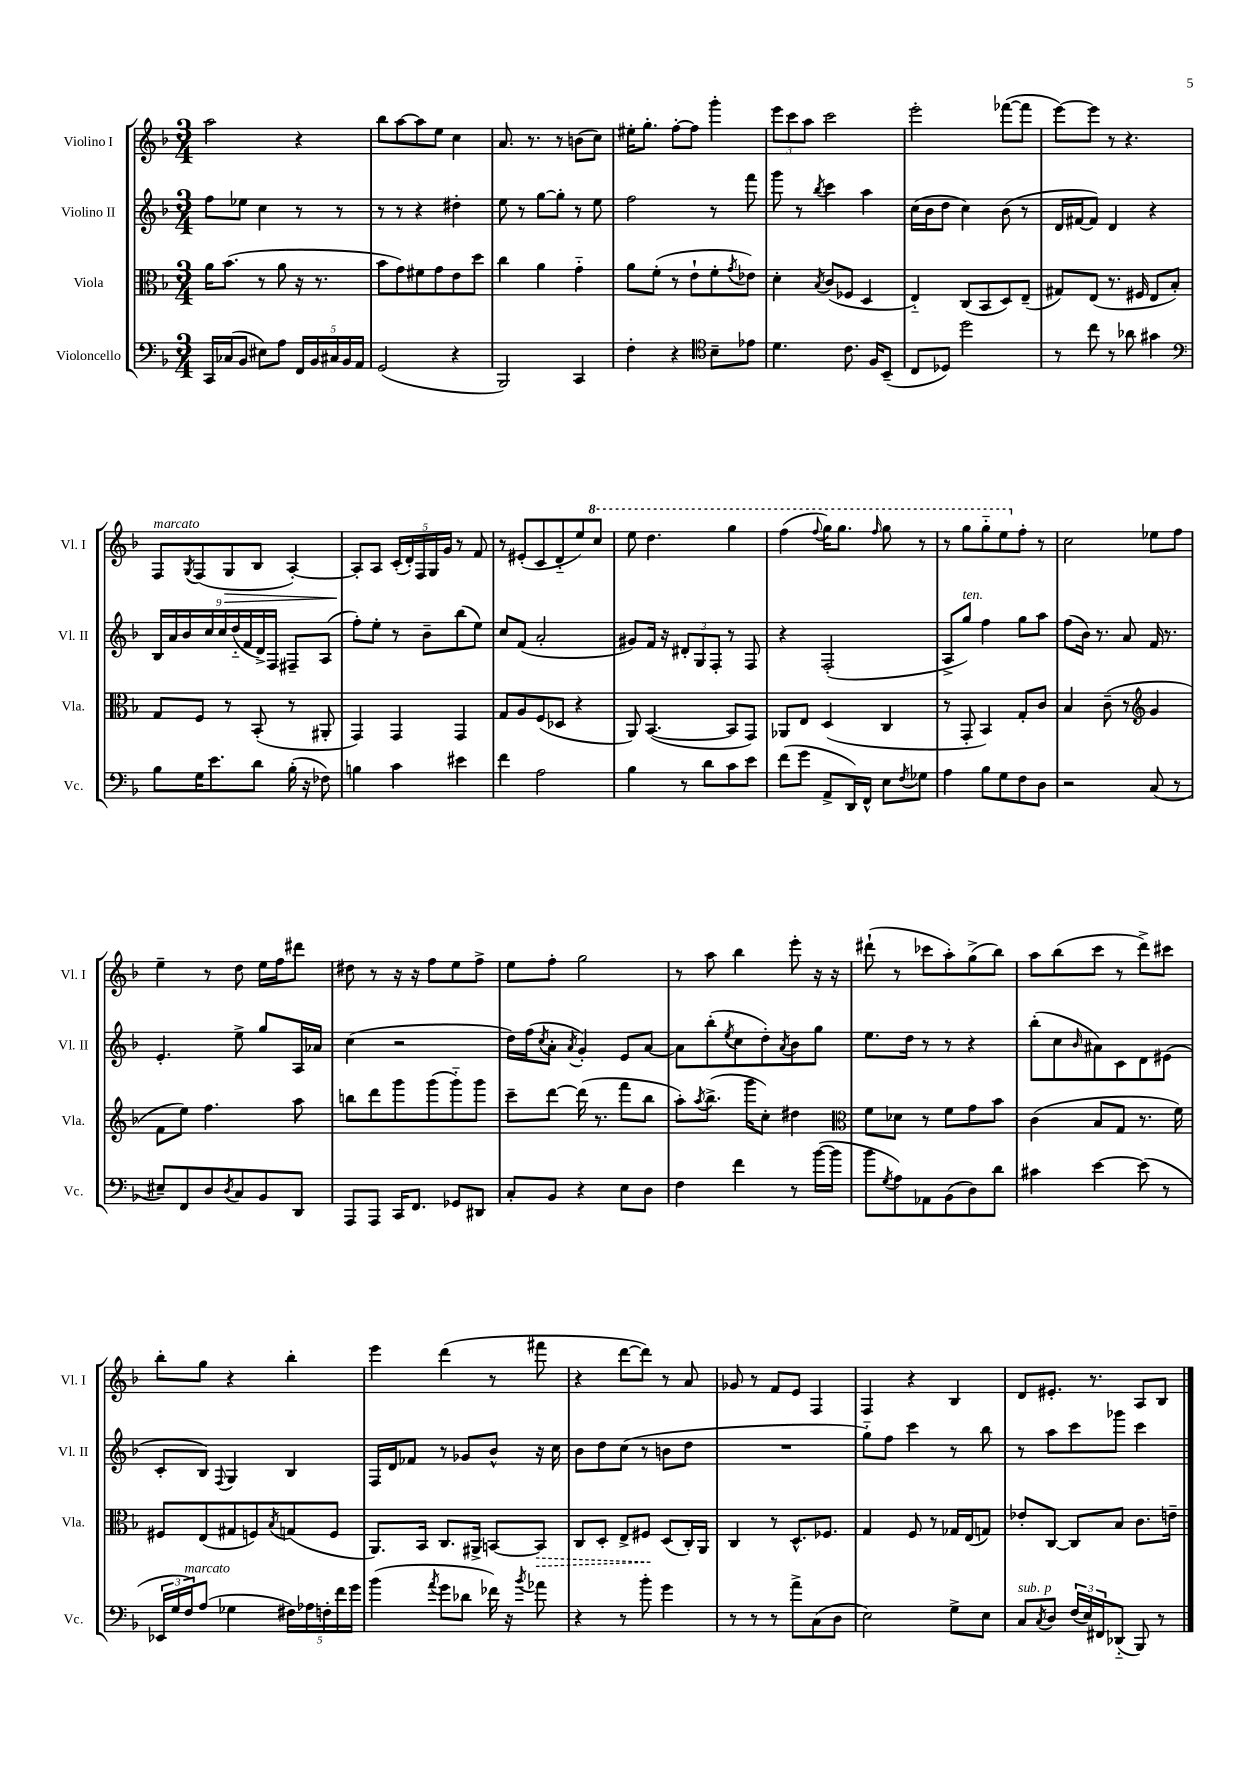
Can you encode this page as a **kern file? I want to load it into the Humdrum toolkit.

**kern	**kern	**kern	**kern
*staff4	*staff3	*staff2	*staff1
*clefF4	*clefC3	*clefG2	*clefG2
*k[b-]	*k[b-]	*k[b-]	*k[b-]
*M3/4	*M3/4	*M3/4	*M3/4
16CC/LL	16a\LK	8ff\L	2aa\
(16C-/J	(8.b-\J	.	.
8BB-/J	.	8ee-\J	.
8E#\L)	8r	4cc\	.
8A\J	8a\	.	.
20FF/LL	16r	8r	4r
20BB-/	.	.	.
.	8.r	.	.
20C#/	.	.	.
.	.	8r	.
20BB-/	.	.	.
20AA/JJ	.	.	.
=	=	=	=
(2GG/	8b-\L	8r	8bb-\L
.	8g\)	8r	[8aa\
.	8f#\	4r	8aa\]
.	8g\	.	8ee\J
4r	8e\	4dd#'\	4cc\
.	8dd\J	.	.
=	=	=	=
2BBB-/)	4cc\	8ee\	8.a/
.	.	8r	.
.	.	.	8.r
.	4a\	[8gg\L	.
.	.	8gg'\]J	8r
4CC/	4g'~\	8r	(8b\L
.	.	8ee\	8cc\J)
=	=	=	=
4F'\	8a\L	2ff\	16ee#'\LK
.	.	.	8.gg'\J
.	(8f'\J	.	.
4r	8r	.	[8ff'\L
.	8e`\L	.	8ff\]J
*clefC4	*	*	*
8B-~\L	8f'\	8r	4ggg'\
.	8qg/	.	.
8e-\J	8e-\J)	8fff\	.
=	=	=	=
4.d\	4d'\	8ggg\	12eee\L
.	.	.	12ccc\
.	.	8r	.
.	.	.	12aa\J
.	8qB-/	8qbb-/	.
.	(8c/L	4ccc\	2ccc\
8.c\	8F-/J	.	.
.	4D/	4aa\	.
16F/LK	.	.	.
(8BB-~/J	.	.	.
=	=	=	=
8C/L	4E'~/)	(16cc\LL	2eee'\
.	.	16b-\J	.
8D-/J)	.	8dd\J	.
2dd\	(8C/L	4cc\)	.
.	8BB-/	.	.
.	8D/)	(8b-\	([8fff-\L
.	(8E~/J	8r	8fff-\]J
=	=	=	=
8r	8G#/L)	16d/LL	[8eee\L)
.	.	[16f#/J	.
8cc\	(8E/J	8f#/]J)	8eee\]J
8r	8.r	4d/	8r
8a-\	.	.	4.r
.	16F#/	.	.
4g#\	8E/L	4r	.
.	8B-'/J)	.	.
=	=	=	=
*clefF4	*	*	*
8B-\L	8G/L	18B-/LL	8F/L
.	.	18a/	.
.	.	18b-/	.
.	.	.	8qG/
16G\K	8F/J	.	(8F/
.	.	18cc/	.
8.e\	.	.	.
.	.	18cc/	.
.	8r	.	8G/
.	.	(18dd'~/	.
.	.	18f/	.
8d\J	(8BB-'/	.	8B-/J
.	.	18d^/)	.
.	.	18F/JJ	.
(16B-'\	8r	8F#~/L	[4A'/)
16r	.	.	.
8F-\)	8AA#'/	(8A/J	.
=	=	=	=
4B\	4GG/)	8ff'\L)	8A'/]L
.	.	8ee'\J	8A/J
4c\	4GG/	8r	(20c'/LL
.	.	.	20d'/)
.	.	.	20F/
.	.	8b-~\L	.
.	.	.	20G/
.	.	.	20g/JJ
4e#\	4GG/	(8bb-\	8r
.	.	8ee\J)	8f/
=	=	=	=
4f\	8G/L	8cc/L	8r
.	8A/	(8f/J	(8e#'/L
2A\	(8F/	2a'/	8c/
.	8D-/J	.	8d'~/
.	4r	.	8ee/)
.	.	.	8ccc/J
=	=	=	=
4B-\	8AA/)	8g#/L)	8eee\
.	([4.BB-/	16f/Jk	4.ddd\
.	.	16r	.
8r	.	12d#'/L	.
.	.	12G/	.
8d\L	.	.	.
.	.	12F'/J	.
8c\	8BB-/]L	8r	4ggg\
8e\J	8GG/J)	8F/	.
=	=	=	=
(8f\L	8AA-/L	4r	(4fff\
8g\J	8E/J	.	.
.	.	.	8qqfff/
8AA^/L	(4D/	(2F'/	16ggg\LK)
.	.	.	8.ggg\J
16DD/L)	.	.	.
16FF^^/JJ	.	.	.
.	.	.	16qqfff/
8E\L	4C/	.	8ggg\
8qF/	.	.	.
8G-\J	.	.	8r
=	=	=	=
4A\	8r	8A^/L	8r
.	8GG'/	8gg/J)	8ggg\L
8B-\L	4BB-/)	4ff\	8ggg'~\
8G\	.	.	8eee\
8F\	8G'/L	8gg\L	8ff'\J
8D\J	8c/J	8aa\J	8r
=	=	=	=
2r	4B-/	(8ff\L	2cc\
.	.	16b-\Jk)	.
.	.	8.r	.
.	(8c~\	.	.
.	8r	8a/	.
*	*clefG2	*	*
(8C/	4g/	16f/	8ee-\L
.	.	8.r	.
8r	.	.	8ff\J
=	=	=	=
8E#~/L)	8f\L	4.e'/	4ee~\
8FF/	8ee\J)	.	.
8D/	4.ff\	.	8r
8qD/	.	.	.
8C/	.	8ee^\	8dd\
8BB-/	.	8gg/L	16ee\LL
.	.	.	16ff\J
8DD/J	8aa\	16A/L	8ddd#\J
.	.	16a-/JJ	.
=	=	=	=
8AAA/L	8bb\L	(4cc\	8dd#\
8AAA/J	8ddd\	.	8r
16CC/LK	8ggg\	2r	16r
8.FF/J	.	.	16r
.	(8ggg\	.	8ff\L
8GG-/L	8ggg'~\)	.	8ee\
8DD#/J	8ggg\J	.	8ff^\J
=	=	=	=
8C'/L	8ccc~\L	16dd\LL)	8ee\L
.	.	(16ff\J	.
.	.	8qcc/	.
8BB-/J	[8ddd\J	8a'\J	8ff'\J
.	.	8qa/	.
4r	(16ddd\]	4g'/)	2gg\
.	8.r	.	.
8E\L	8fff\L	8e/L	.
8D\J	8bb-\J	[8a/J	.
=	=	=	=
4F\	8aa'\L)	8a\]L	8r
.	8qaa/	.	.
.	(8.bb-^\J	(8bb-'\	8aa\
.	.	8qee/	.
4f\	.	8cc\	4bb-\
.	16ggg\LK	.	.
.	8cc'\J)	8dd'\)	.
.	.	8qa/	.
8r	4dd#\	8b-\	8eee'\
([16b-\LL	.	8gg\J	16r
16b-\]JJ	.	.	16r
=	=	=	=
*	*clefC3	*	*
8b-\L	8f\L	8.ee\L	(8ddd#`\
8qG/	.	.	.
8A\)	8d-\J	.	8r
.	.	16dd\Jk	.
8AA-\	8r	8r	8ccc-\L
(8BB-\	8f\L	8r	8aa'\)
8D\)	8g\	4r	(8gg^\
8d\J	8b-\J	.	8bb-\J)
=	=	=	=
4c#\	(4c\	(8bb-'\L	8aa\L
.	.	8cc\	(8bb-\
.	.	16qqb-/	.
[4e\	8B-/L	8a#\)	8ccc\J
.	8G/J	8c\	8r
(8e\]	8.r	8d\	8ddd^\L)
8r	.	(8e#\J	8ccc#\J
.	16f\)	.	.
=	=	=	=
24EE-/LL	8F#/L	8c'/L	8bb-'\L
24G/	.	.	.
24F/J)	.	.	.
(8A/J	(8E/	8B-/J)	8gg\J
.	.	8qqF/	.
4G-\	8G#/	4G/	4r
.	8F/)	.	.
.	8qB-/	.	.
20F#\LL)	(8G/	4B-/	4bb-'\
20A-\	.	.	.
20F'\	.	.	.
.	8F/J	.	.
20f\	.	.	.
20g\JJ	.	.	.
=	=	=	=
(4b-\	8.AA/L)	16F/LL	4eee\
.	.	16d/J	.
.	.	8f-/J	.
.	16BB-/Jk	.	.
8qa/	.	.	.
8g\L	8.C/L	8r	(4ddd\
8d-\J	.	8g-/L	.
.	16AA#^/Jk	.	.
16f-\)	[8BB/L	8b-^^/J	8r
16r	.	.	.
8qb-/	.	.	.
8a-\	8BB/]J	16r	8fff#\
.	.	16cc\	.
=	=	=	=
4r	8C/L	8b-\L	4r
.	8D'/J	8dd\	.
8r	8E^/L	(8cc\J	[8ddd\L
8b-'\	8F#/J	8r	8ddd\]J)
4g\	(8D/L	8b\L	8r
.	16C'/L)	8dd\J	8a/
.	16AA/JJ	.	.
=	=	=	=
8r	4C/	2.r	8g-/
8r	.	.	8r
8r	8r	.	8f/L
8a^\L	8.D^^/L	.	8e/J
(8C\	.	.	4F/
.	8.F-/J	.	.
8D\J	.	.	.
=	=	=	=
2E\)	4G/	8gg'~\L)	4F/
.	.	8ff\J	.
.	8F/	4ccc\	4r
.	8r	.	.
8G^\L	16G-/LL	8r	4B-/
.	(16E/J	.	.
8E\J	8G/J)	8bb-\	.
=	=	=	=
8C/L	8e-'/L	8r	8d/L
8qC/	.	.	.
8D/J	[8C/J	8aa\L	8.e#'/J
(24F/LL	8C/]L	8ccc\	.
24E/)	.	.	.
.	.	.	8.r
24FF#/J	.	.	.
(8DD-'~/J	8B-/J	8ggg-\J	.
8BBB-/)	8.c\L	4ccc\	8A/L
8r	.	.	8B-/J
.	16e~\Jk	.	.
==	==	==	==
*-	*-	*-	*-
